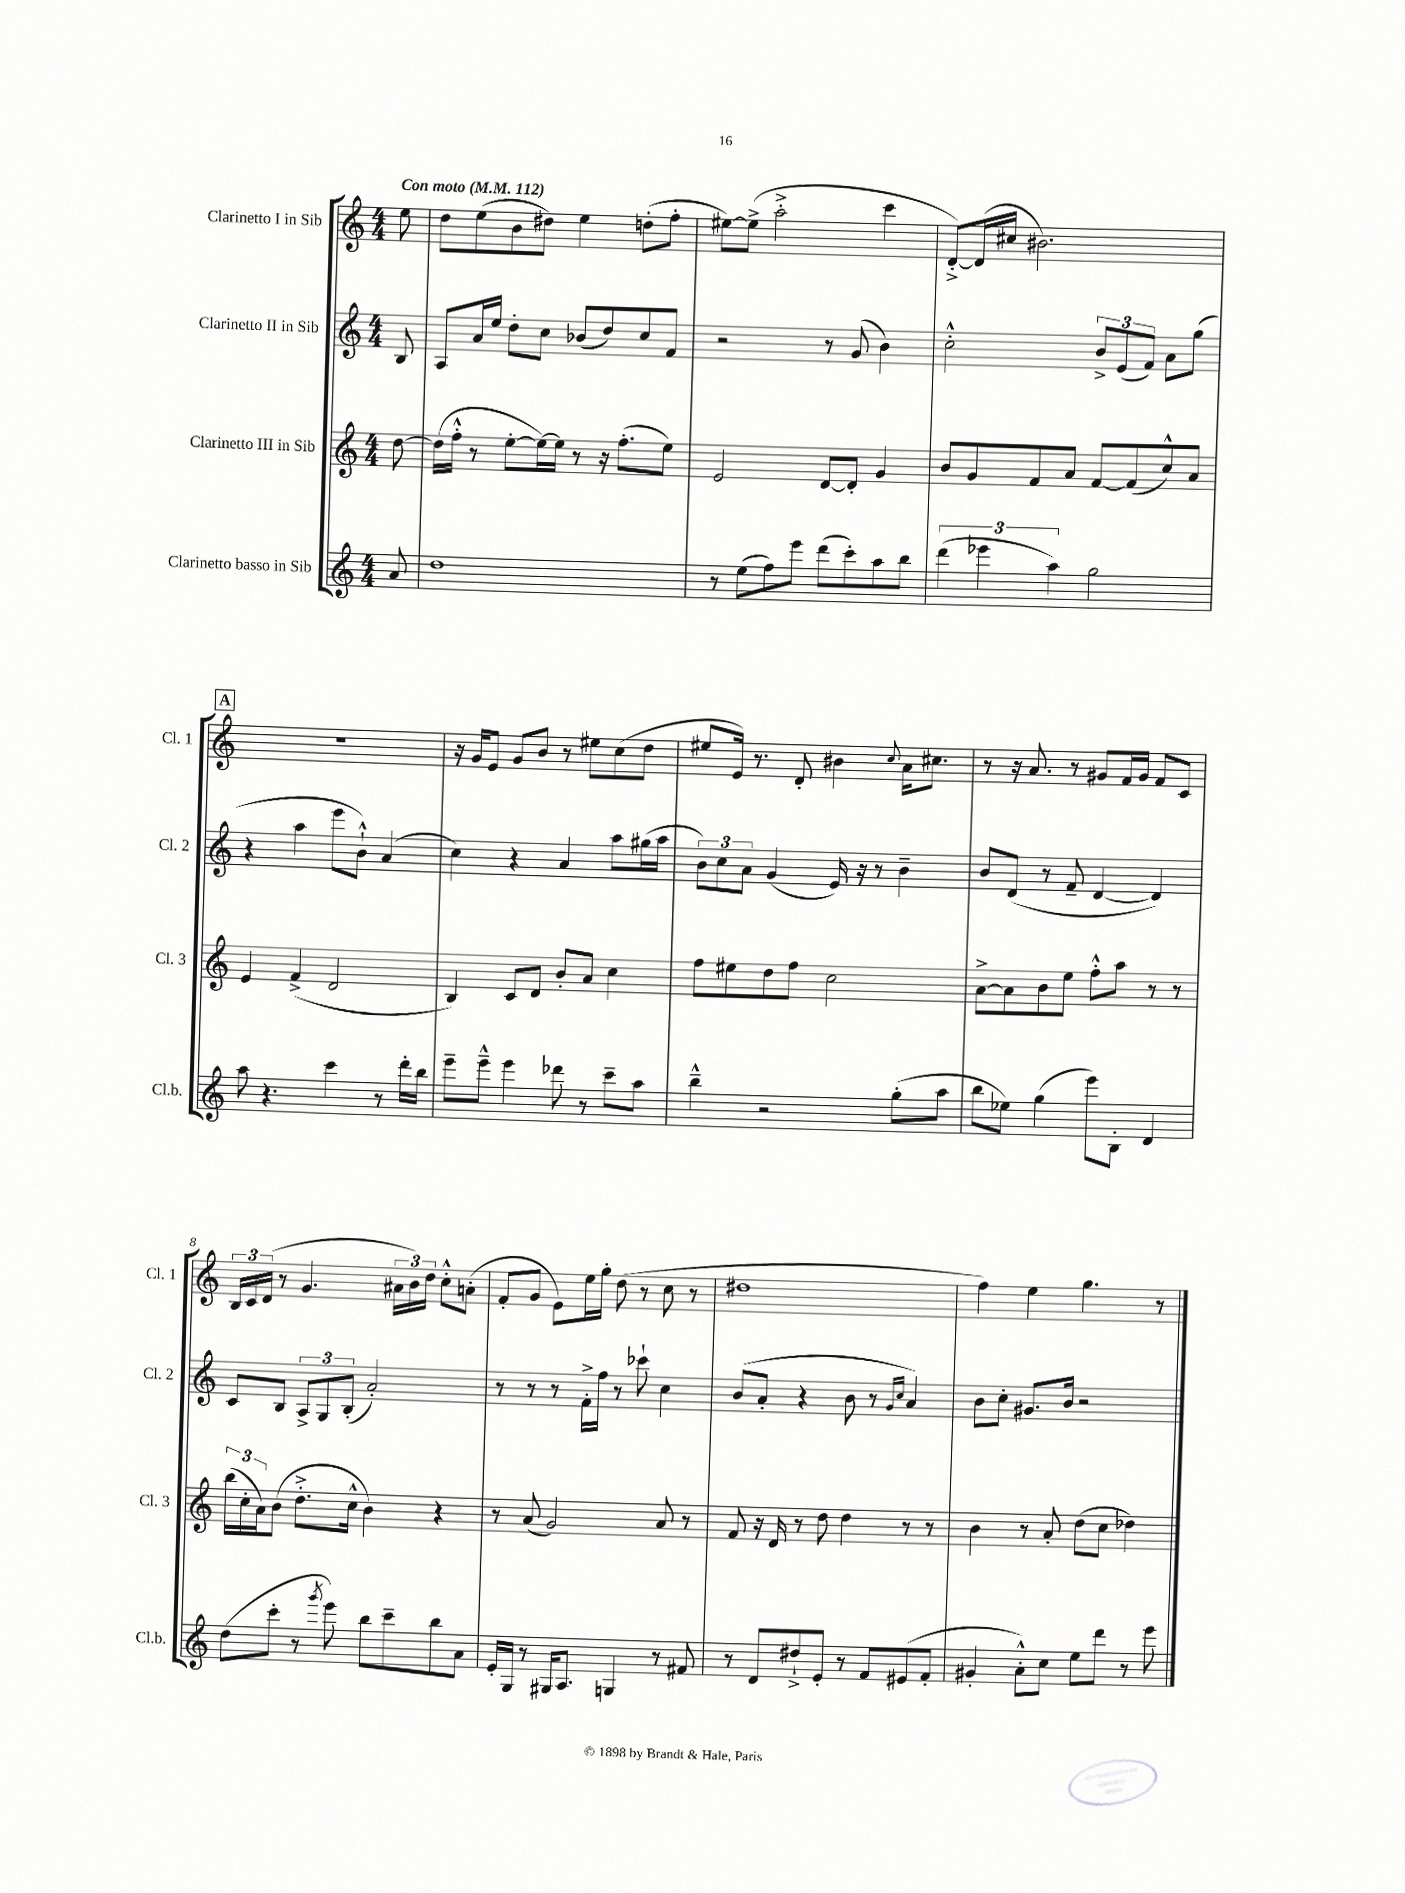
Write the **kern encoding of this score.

**kern	**kern	**kern	**kern
*part4	*part3	*part2	*part1
*staff4	*staff3	*staff2	*staff1
*I"Clarinetto basso in Sib	*I"Clarinetto III in Sib	*I"Clarinetto II in Sib	*I"Clarinetto I in Sib
*I'Cl.b.	*I'Cl. 3	*I'Cl. 2	*I'Cl. 1
*clefG2	*clefG2	*clefG2	*clefG2
*k[]	*k[]	*k[]	*k[]
*M4/4	*M4/4	*M4/4	*M4/4
*MM112	*MM112	*MM112	*MM112
=	=	=	=
!	!	!	!LO:TX:a:B:t=Con moto
8a/	[8dd\	8B/	8ee\
=1	=1	=1	=1
1dd	(16dd\LL]	8A/L	8dd\L
.	16ff'^^\JJ	.	.
.	8r	16a/L	(8ee\
.	.	16ee/JJ	.
.	[8ee'\L	8dd'\L	8b\
.	16ee\L_)	8cc\J	8dd#X\J)
.	16ee\JJ]	.	.
.	8r	(8b-X/L	4ee\
.	16r	8dd/)	.
.	(8.ff'\L	.	.
.	.	8cc/	(8ddn'\L
.	8ee\J)	8f/J	8ff'\J
=2	=2	=2	=2
8r	2e/	2r	[8ee#X\L)
(8ee\L	.	.	(8ee#^\J]
8ff\)	.	.	2aa'^\
8eee\J	.	.	.
(8ddd\L	[8d/L	8r	.
8ccc'\)	8d'/J]	(8g/	.
8aa\	4g/	4b\)	4ccc\
8bb\J	.	.	.
=3	=3	=3	=3
(6ddd\	8b/L	2cc'^^\	[8d'^/L)
.	8g/	.	(16d/L]
6eee-X\	.	.	.
.	.	.	16cc#X/JJ
.	8f/	.	2.b#X\)
6aa\)	.	.	.
.	8a/J	.	.
2gg\	[8f/L	12b^/L	.
.	.	(12e/	.
.	(8f/]	.	.
.	.	12f/J)	.
.	8cc^^/)	8a\L	.
.	8a/J	(8gg\J	.
!!LO:LB:g=z
!!LO:REH:place=s1:t=A
=4	=4	=4	=4
8aa\	4e/	4r	1r
4.r	.	.	.
.	(4f^/	4aa\	.
4ccc\	2d/	8eee\L	.
.	.	8b`^^\J)	.
8r	.	(4a/	.
16ddd'\LL	.	.	.
16bb\JJ	.	.	.
=5	=5	=5	=5
8eee~\L	4B/)	4cc\)	16r
.	.	.	16g/KL
8eee~^^\J	.	.	8e/J
4eee\	8c/L	4r	8g/L
.	8d/J	.	8b/J
8ddd-X\	8b'/L	4a/	8r
8r	8a/J	.	8ee#X\L
8ccc~\L	4cc\	8aa\L	(8cc\
8aa\J	.	(16gg#X\L	8dd\J
.	.	16aa\JJ	.
=6	=6	=6	=6
4bb~^^\	8ff\L	12b\L)	8ee#X/L
.	.	12cc\	.
.	8ee#X\	.	16e/Jk)
.	.	12a\J	.
.	.	.	8.r
2r	8dd\	(4g/	.
.	8ff\J	.	8d'/
.	2cc\	16e/)	4b#X\
.	.	16r	.
.	.	8r	.
.	.	.	8qqcc/
(8gg'\L	.	4b~\	16a\KL
.	.	.	8.cc#X\J
8aa\J	.	.	.
=7	=7	=7	=7
8bb\L	[8a^\L	8b/L	8r
8ee-X\J)	8a\]	(8d/J	16r
.	.	.	8.a/
(4gg\	8b\	8r	.
.	8ee\J	8f~/	8r
8eee\L)	8ff'^^\L	[4d/	8g#X/L
8B'\J	8aa\J	.	16f/L
.	.	.	16g#/JJ
4d/	8r	4d/])	8f/L
.	8r	.	8c/J
!!LO:LB:g=z
=8	=8	=8	=8
(8dd\L	(24bb\LL	8c/L	24B/LL
.	24cc'\	.	24c/
.	24a\J)	.	(24d/JJ
8ccc'\J	(8b\J	8B/J	8r
8r	8.dd'^\L	12A^/L	4.g/
.	.	12G/	.
8qggg/	.	.	.
8eee\)	.	.	.
.	.	(12B'/J	.
.	16cc^^\Jk	.	.
8bb\L	4b\)	2a'/)	.
8ccc~\	.	.	24a#X\LL
.	.	.	24b\)
.	.	.	24dd\JJ
8bb\	4r	.	8cc'^^\L
8a\J	.	.	(8an'\J
=9	=9	=9	=9
16e'/LL	8r	8r	8f'/L
16G/JJ	.	.	.
8r	(8a/	8r	8g/J
16G#X/KL	2g/)	8r	8e\L)
8.A/J	.	.	.
.	.	16f'^\LL	16ee\L
.	.	16ff\JJ	16gg'\JJ
4Gn/	.	8r	(8dd\
.	.	8ccc-X`\	8r
8r	8a/	4cc\	8cc\
8f#X/	8r	.	8r
=10	=10	=10	=10
8r	8f/	(8b/L	1dd#X
8d/L	16r	8a'/J	.
.	16d/	.	.
8dd#X`^/	8r	4r	.
8e'/J	8dd\	.	.
8r	4dd\	8b\	.
8f/L	.	8r	.
.	.	16qqg/LL	.
.	.	16qqcc/JJ	.
(8e#X/	8r	4a/)	.
8f'/J	8r	.	.
=11	=11	=11	=11
4g#X'/	4b\	8b\L	4ff\)
.	.	8cc'\J	.
8a'^^\L)	8r	8.g#X/L	4ee\
8cc\J	8a'/	.	.
.	.	16b/Jk	.
8ee\L	(8dd\L	2r	4.gg\
8ddd\J	8cc\J	.	.
8r	4dd-X\)	.	.
8eee\	.	.	8r
==	==	==	==
*-	*-	*-	*-
